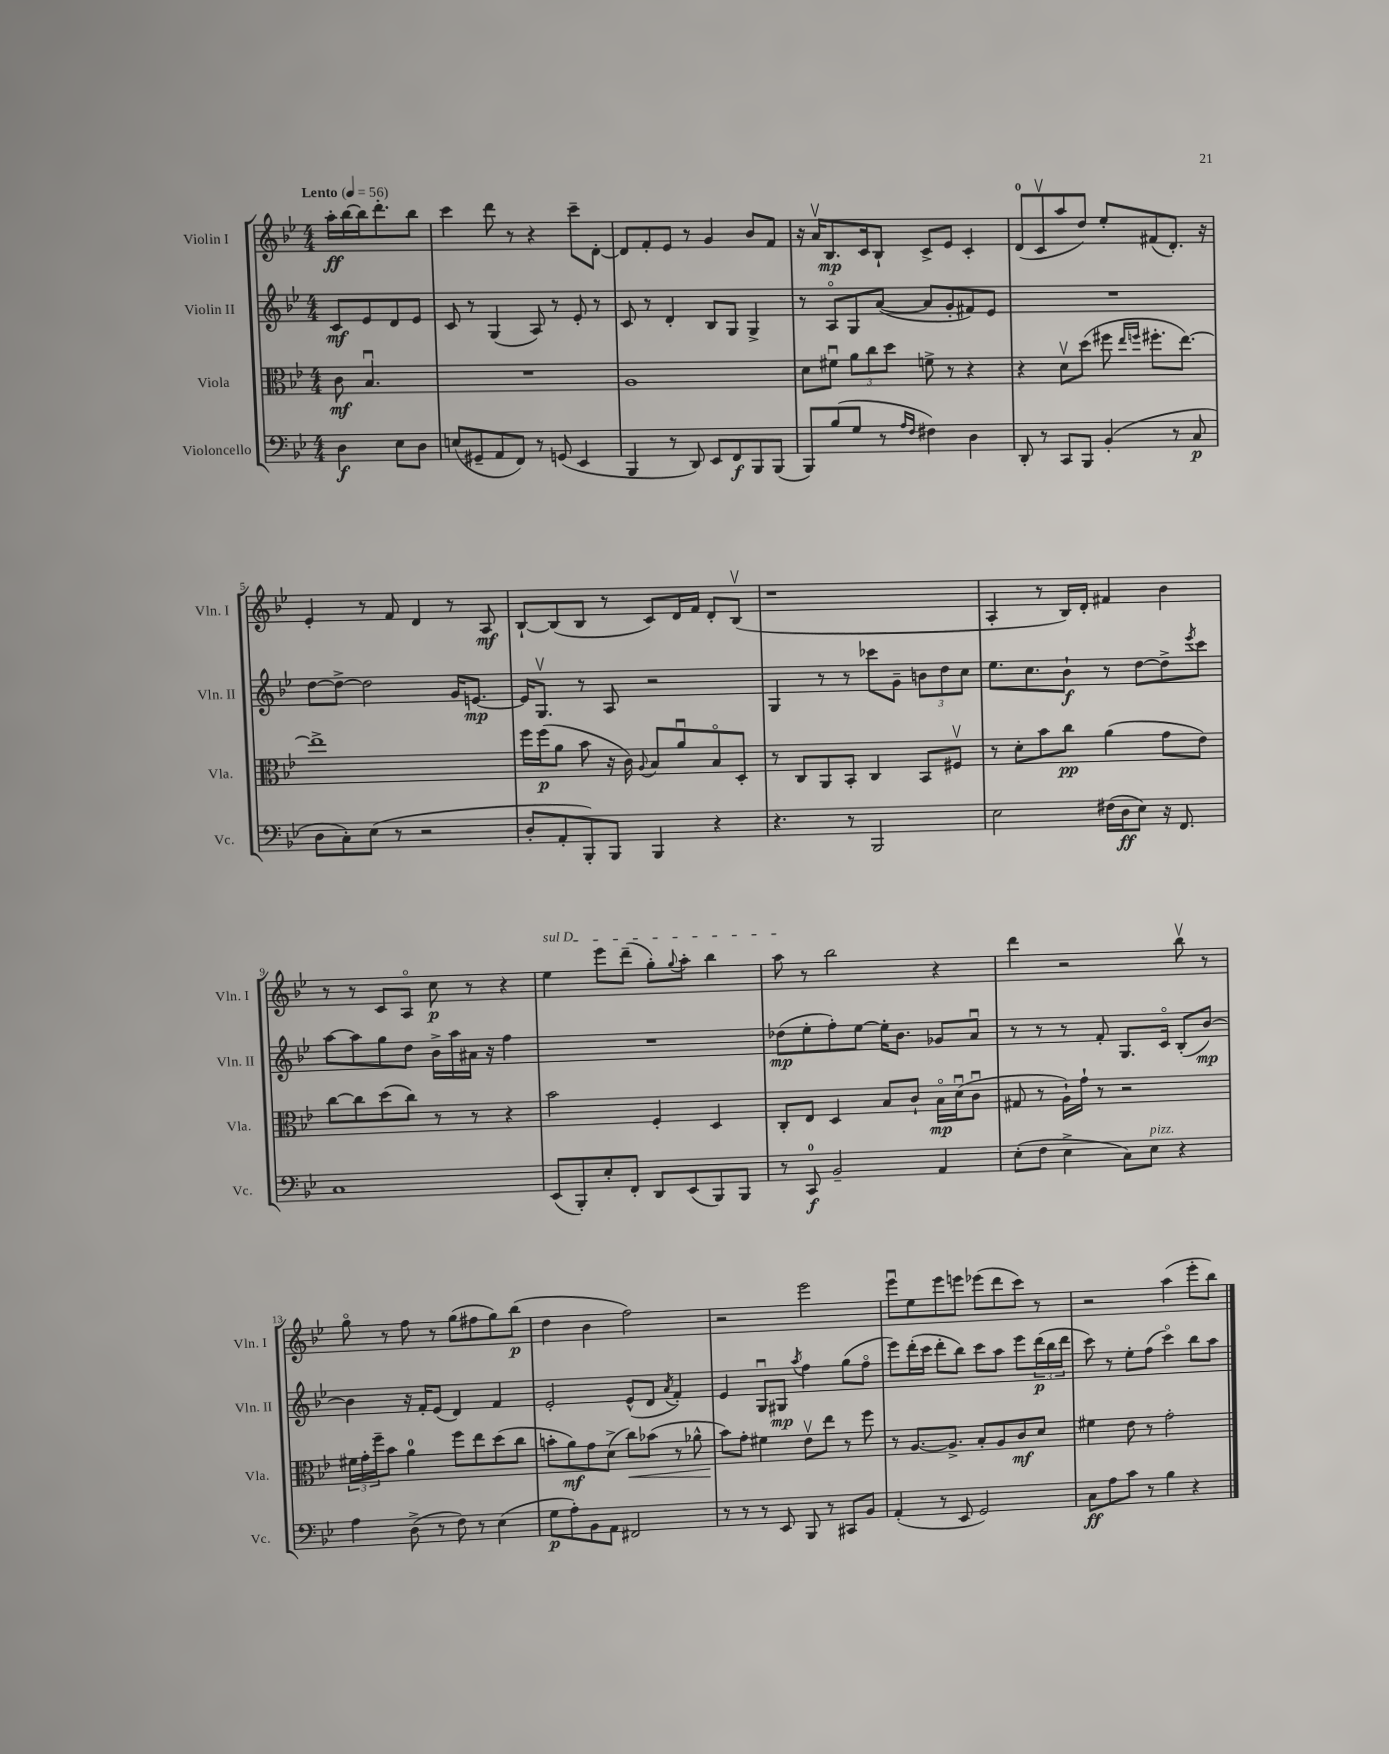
<<
\new StaffGroup <<
\new Staff = "s0" \with { instrumentName = "Violin I" shortInstrumentName = "Vln. I" } {
    \clef treble \key bes \major \numericTimeSignature \time 4/4 \partial 2 \tempo "Lento" 4 = 56
    a''16-.\ff bes''16~ bes''16 d'''8.-. bes''8 |
    c'''4 d'''8 r8 r4 c'''8-- d'8~-. |
    d'8 f'8-. ees'8 r8 g'4 bes'8 f'8 |
    r16 a'16\upbow bes8.\mp c'16 bes8-! c'8-> ees'8 c'4-. |
    d'8-0( c'8\upbow a''8 d''8) ees''8-. fis'8( d'8.-.) r16 |
    ees'4-. r8 f'8 d'4 r8 a8\mf |
    bes8~-! bes8( bes8 r8 c'8) d'16 f'16 d'8-. bes8\upbow( |
    r1 |
    a4-. r8 bes16) d'16-. fis'4 bes'4 |
    r8 r8 c'8 a8\flageolet c''8\p r8 r4 |
    \once \override TextSpanner.bound-details.left.text = \markup { \italic "sul D" } ees''4\startTextSpan ees'''8 d'''8--( g''8-.) \appoggiatura { g''8 } a''8-. bes''4 |
    a''8\stopTextSpan r8 bes''2 r4 |
    d'''4 r2 bes''8\upbow r8 |
    g''8\flageolet r8 f''8 r8 g''8( fis''8 g''8) bes''8\p( |
    d''4 bes'4 f''2) |
    r2 ees'''2 |
    ees'''8\downbow ees''8 ees'''8 e'''8 ees'''8( d'''8 c'''8) r8 |
    r2 a''4( ees'''8-. bes''8) \bar "|." |
}
\new Staff = "s1" \with { instrumentName = "Violin II" shortInstrumentName = "Vln. II" } {
    \clef treble \key bes \major \numericTimeSignature \time 4/4 \partial 2
    c'8\mf ees'8 d'8 ees'8 |
    c'8 r8 g4( a8) r8 ees'8-. r8 |
    c'8 r8 d'4-. bes8 g8 g4-> |
    r8 a8\flageolet g8 a'8~( a'8 g'8-. fis'8) ees'8 |
    R1 |
    d''8~ d''8~-> d''2 g'16 e'8.~\mp |
    e'16 g8.\upbow r8 a8 r2 |
    g4 r8 r8 ces'''8 g'8-- \tuplet 3/2 { b'8 d''8 c''8 } |
    ees''8. c''8. bes'8-!\f r8 d''8~ d''8-> \acciaccatura { ees'''8 } c'''8 |
    a''8~ a''8 g''8 d''8 bes'16-> a''16 ais'16 r16 f''4 |
    R1 |
    des''8\mp( ees''8-. f''8-.) ees''8~ ees''16-. bes'8. ges'8 a'8\downbow |
    r8 r8 r8 f'8-. g8. c'16\flageolet bes8-.( bes'8~\mp) |
    bes'4 r16 f'16-. ees'8( d'4) f'4 |
    ees'2-. ees'8-^( d'8 \acciaccatura { a'8 } f'4-.) |
    ees'4 g8\downbow gis8\mp \acciaccatura { a''8 } f''4 g''8( f''8\flageolet |
    ees'''8) d'''16-.( c'''16 d'''8-. bes''8) c'''8 a''8 ees'''8 \tuplet 3/2 { d'''16\p( bes''16 d'''16 } |
    c'''8) r8 ees''8-. f''8( c'''4\flageolet) bes''8 a''8 \bar "|." |
}
\new Staff = "s2" \with { instrumentName = "Viola" shortInstrumentName = "Vla." } {
    \clef alto \key bes \major \numericTimeSignature \time 4/4 \partial 2
    c'8\mf bes4.\downbow |
    R1 |
    a1 |
    d'8 fis'8\downbow \tuplet 3/2 { a'8 c''8 d''8 } f'8-> r8 r4 |
    r4 d'8\upbow d''8( fis''8 \grace { ees''16 f''16 } fis''8.-. ees''8.~) |
    ees''1-> |
    f''16 f''16\p( a'8 bes'8 r16 c'16) \appoggiatura { a8 } bes8 a'8\downbow bes8\flageolet d8-. |
    r8 c8 a,8 bes,8-. c4 bes,8 fis8\upbow |
    r8 d'8-. bes'8 c''8\pp a'4( g'8 ees'8) |
    c''8~ c''8 d''8( c''8) r8 r8 r4 |
    bes'2 f4-. d4 |
    c8-. ees8 d4 bes8 c'8-! bes16\flageolet\mp d'16\downbow( c'8\downbow |
    gis8 r8 a16-!) g'16-! r8 r2 |
    \tuplet 3/2 { fis'16 g'16-. f''16-- } bes'8 a'4-0 f''8 ees''8 d''8( c''8 |
    b'8-. a'8\mf) g'8 d'8->( c''8\<) bes'8( r8 aes'8-^ |
    bes'8\!) g'8-. fis'4 ees'8\upbow ees''8 r8 f''8 |
    r8 a8.~ a8.-> bes8-. a8 c'8\mf d'8 |
    fis'4 ees'8 r8 g'2-. \bar "|." |
}
\new Staff = "s3" \with { instrumentName = "Violoncello" shortInstrumentName = "Vc." } {
    \clef bass \key bes \major \numericTimeSignature \time 4/4 \partial 2
    d4\f ees8 d8 |
    e8( gis,8-- a,8 f,8) r8 g,8( ees,4 |
    bes,,4 r8 d,8) ees,8 f,8\f bes,,8 bes,,8( |
    bes,,8) bes8( g8 r8 \grace { a16 f16 } fis4) d4 |
    d,8-. r8 c,8 bes,,8 bes,4-.( r8 c8\p |
    d8 c8-.) ees8( r8 r2 |
    d8-. a,8-. bes,,8-.) bes,,8 bes,,4 r4 |
    r4. r8 bes,,2 |
    ees2 fis16( d16\ff ees8) r16 f,8. |
    c1 |
    ees,8( bes,,8-.) ees8-. f,8-. d,8 ees,8( bes,,8) bes,,8 |
    r8 c,8-0\f bes,2-- a,4 |
    ees8-.( f8 ees4-> c8) ees8^\markup { \italic "pizz." } r4 |
    a4 d8->( r8 f8) r8 ees4( |
    g8\p a8-.) bes,8 a,8 fis,2 |
    r8 r8 r8 ees,8 bes,,8 r8 cis,8 bes,8 |
    a,4-.( r8 ees,8 g,2) |
    c8\ff a8 c'8 r8 bes4 r4 \bar "|." |
}
>>
>>
